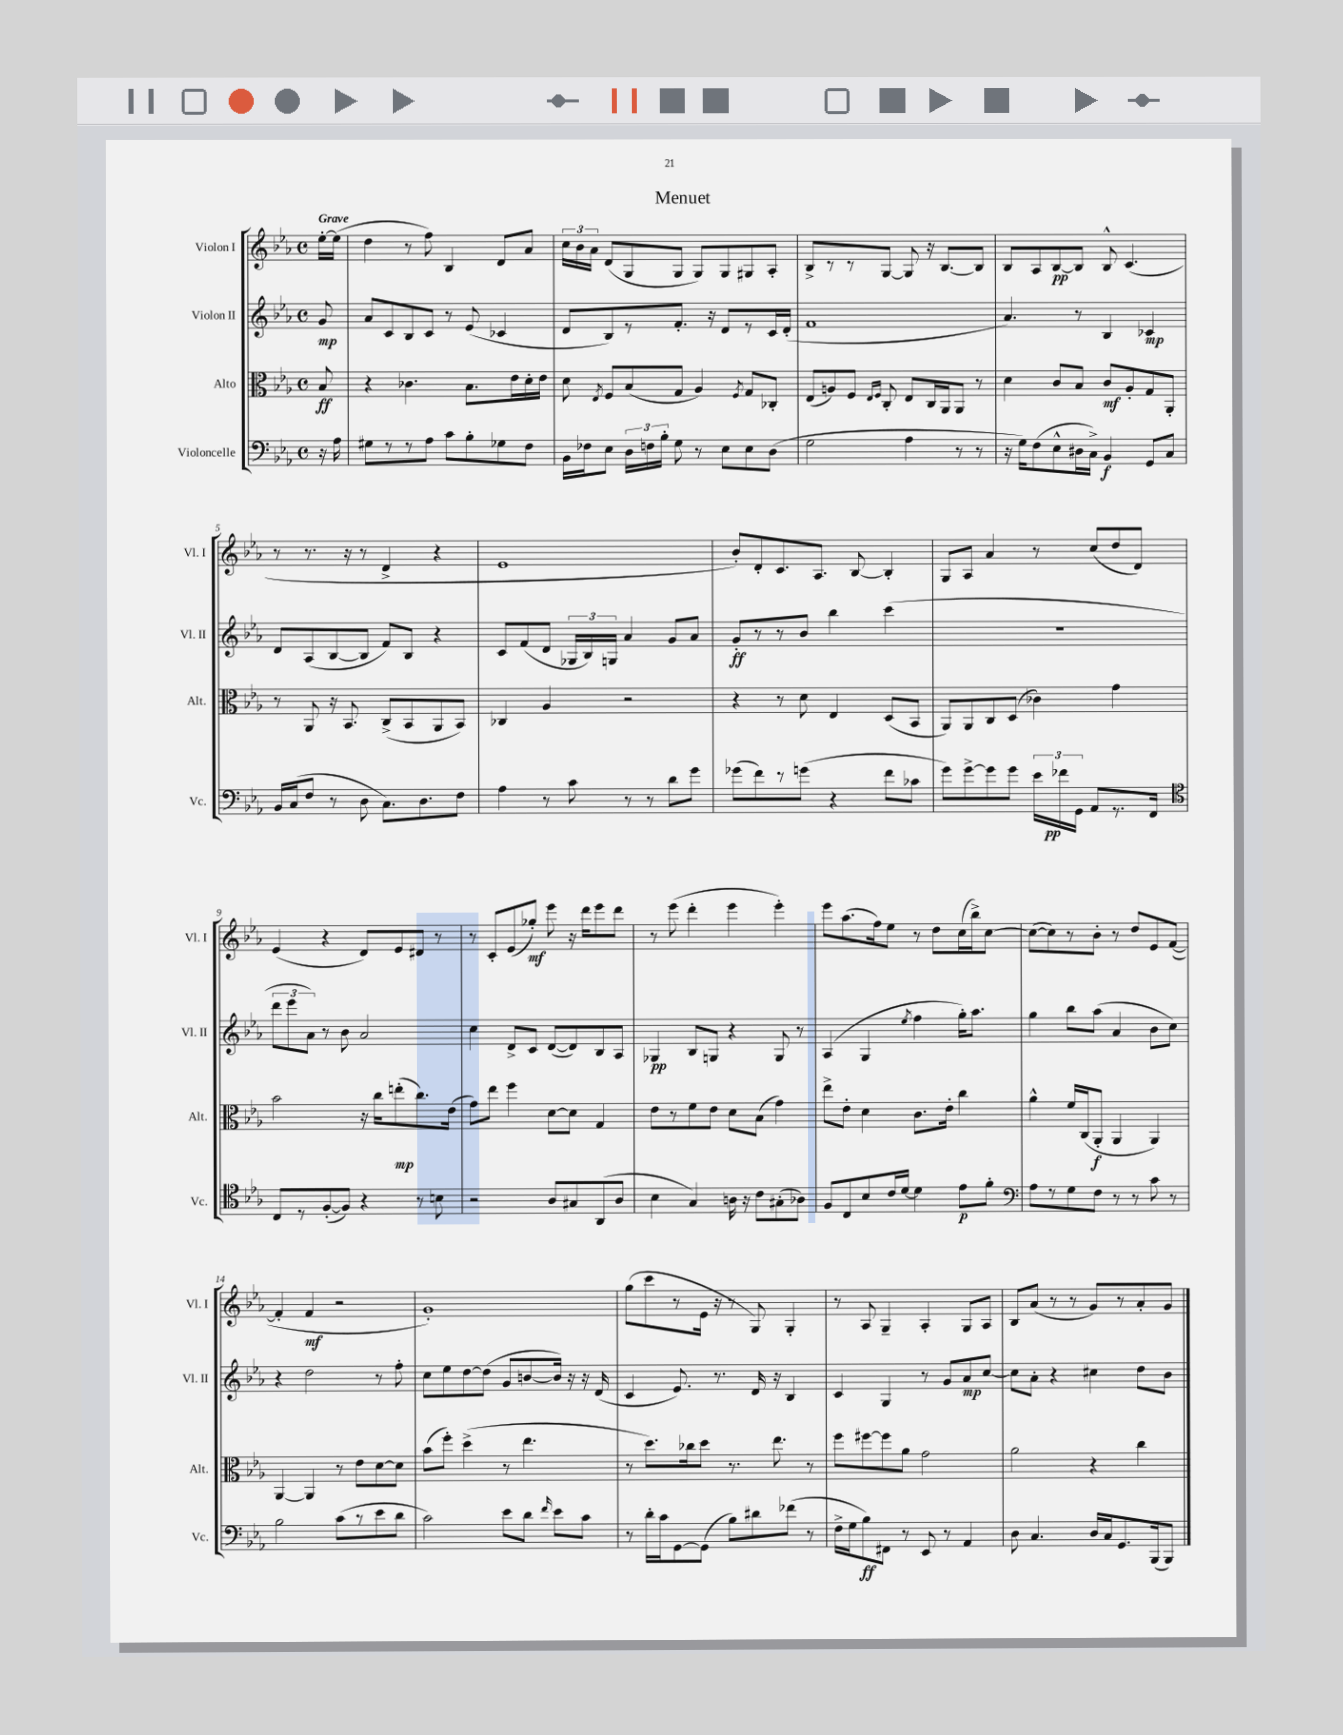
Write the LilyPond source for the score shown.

\header { title = "Menuet" }
<<
\new StaffGroup <<
\new Staff = "s0" \with { instrumentName = "Violon I" shortInstrumentName = "Vl. I" } {
    \clef treble \key ees \major \defaultTimeSignature \time 4/4 \partial 8 \tempo "Grave"
    \autoBeamOff ees''16[~-. ees''16]( |
    d''4 r8 f''8) bes4 d'8[ aes'8] |
    \tuplet 3/2 { c''16[ bes'16 aes'16] } d'8[( g8 g8] g8[) g8 gis8 aes8]-. |
    bes8[-> r8 r8 g8]~ g8 r16 bes8.[~ bes8] |
    bes8[ aes8 bes8~\pp bes8] bes8-^ c'4.( |
    r8 r8. r16 r8 d'4-> r4 |
    ees'1 |
    bes'8[-.) d'8-. c'8. aes8.] bes8~ bes4-. |
    g8[ aes8] aes'4 r8 c''8[( d''8 d'8]) |
    ees'4( r4 d'8[) ees'8 dis'8] r8 |
    r8 c'8[-. ees'8( ges''8]-.\mf) ees'''8 r16 d'''16[ ees'''8 d'''8] |
    r8 ees'''8( d'''4-. ees'''4 ees'''4-.) |
    ees'''8[ aes''8.( f''16) ees''8] r8 d''8[ c''16( bes''16->) c''8]~ |
    c''8[~( c''8) r8 bes'8]-. r8 d''8[ ees'8 f'8]~( |
    f'4-. f'4\mf r2 |
    g'1-.) |
    g''8[( c'''8 r8 ees'16] r16 r8 g8) g4-. |
    r8 aes8 g4-- aes4-. g8[ aes8] |
    bes8[ aes'8]( r8 r8 g'8[) r8 aes'8-. g'8] \bar "|." |
}
\new Staff = "s1" \with { instrumentName = "Violon II" shortInstrumentName = "Vl. II" } {
    \clef treble \key ees \major \defaultTimeSignature \time 4/4 \partial 8
    \autoBeamOff g'8\mp |
    aes'8[ c'8 bes8 c'8] r8 ees'8( ces'4 |
    d'8[ bes8) r8 f'8.]-. r16 d'8[ r8 c'16 d'16]-.( |
    f'1 |
    aes'4.) r8 bes4 ces'4\mp |
    d'8[ aes8( bes8~ bes8] f'8[) bes8] r4 |
    c'8[ f'8( d'8] \tuplet 3/2 { ges16[ bes16) g16] } aes'4 g'8[ aes'8] |
    g'8[-.\ff r8 r8 bes'8] bes''4 c'''4( |
    R1 |
    \tuplet 3/2 { d'''8[ ees'''8 aes'8]) } r8 bes'8 aes'2 |
    c''4 d'8[-> c'8] d'8[~( d'8) bes8 aes8] |
    ges4\pp bes8[ g8] r4 g8 r8 |
    aes4( g4 \acciaccatura { ees''8 } f''4 g''16[-.) aes''8.] |
    g''4 bes''8[ aes''8]( aes'4 bes'8[ c''8]) |
    r4 d''2 r8 f''8-. |
    c''8[ ees''8 d''8~ d''8]( g'8[ b'8~ b'16]) r16 r16 d'16( |
    c'4 ees'8.) r8. d'16 r16 bes4 |
    c'4 g4 r8 g'8[ aes'8\mp c''8]~ |
    c''8[ aes'8]-. r4 cis''4 d''8[ bes'8] \bar "|." |
}
\new Staff = "s2" \with { instrumentName = "Alto" shortInstrumentName = "Alt." } {
    \clef alto \key ees \major \defaultTimeSignature \time 4/4 \partial 8
    \autoBeamOff bes8\ff |
    r4 ces'4. bes8.[ ees'16 d'16-. ees'16] |
    d'8 \acciaccatura { ees8 } f8[ bes8( g8] aes4) \acciaccatura { f8 } g8[ ces8]-. |
    ees8[( a8) f8] \grace { ees16[ f16] } c8-. ees8[ c16 aes,16 aes,8] r8 |
    d'4 c'8[ bes8] c'8[\mf aes8-. g8 aes,8]-. |
    r8 aes,8 r16 bes,8. c8[->( bes,8 aes,8 bes,8]) |
    ces4 aes4 r2 |
    r4 r8 d'8 ees4 d8[( bes,8] |
    aes,8[) aes,8 c8 d8]( ces'4) g'4 |
    bes'2 r16 c''16[ e''8-.\mp( c''8.) ees'16]( |
    g'8[) ees''8] f''4 d'8[~ d'8] g4 |
    ees'8[ r8 f'8 ees'8] d'8[ bes8]( g'4) |
    ees''8[-> ees'8]-. d'4 c'8.[ ees'16]-. c''4 |
    aes'4-^ f'16[ c16( aes,8]-.\f aes,4 aes,4) |
    aes,4~ aes,4 r8 ees'8[ d'8~ d'8] |
    bes'8[( f''8]-.) d''4->( r8 ees''4. |
    r8 d''8.[) ces''16 d''8] r8. ees''8. r8 |
    f''8[ fis''8~ fis''8 aes'8] g'2 |
    aes'2 r4 c''4 \bar "|." |
}
\new Staff = "s3" \with { instrumentName = "Violoncelle" shortInstrumentName = "Vc." } {
    \clef bass \key ees \major \defaultTimeSignature \time 4/4 \partial 8
    \autoBeamOff r16 aes16 |
    gis8[ r8 r8 aes8] c'8[ bes8-. ges8 f8] |
    bes,16[ fes16 ees8] \tuplet 3/2 { d16[ f16 bes16]-. } g8 r8 ees8[ ees8 d8]( |
    g2 aes4 r8 r8 |
    r16 g16[) f8( ees8-^ dis16 c16]->) bes,4\f g,8[ c8] |
    bes,16[ c16( f8] r8 d8 c8.[) d8. f8] |
    aes4 r8 c'8 r8 r8 d'8[ g'8] |
    ges'8[( f'8) r8 g'8]( r4 f'8[ ces'8] |
    g'8[) g'8~-> g'8 g'8] \tuplet 3/2 { ees'16[ fes'16\pp g,16] } aes,8[ r8. f,16] |
    \clef tenor c8[ r8 f8~-.( f8]) r4 r8 b8 |
    r2 aes8[ gis8 aes,8( aes8] |
    bes4 g4) a16 r16 c'8[ gis8-.( aes8]) |
    f8[ c8 bes8 c'16 d'16]~ d'4 ees'8[\p f'8]-. |
    \clef bass aes8[ r8 g8 f8] r8 r8 c'8 r8 |
    bes2 c'8[( r8 ees'8 d'8] |
    c'2) ees'8[ d'8] \grace { f'16 } ees'8[ c'8] |
    r8 d'16[-. c'16 g,8~ g,8]( bes8[) dis'8 fes'8]( r8 |
    f16[-> g16 bes8\ff) fis,8] r8 ees,8 r8 aes,4 |
    d8 c4. d16[ c16 g,8. bes,,16( bes,,8]) \bar "|." |
}
>>
>>
